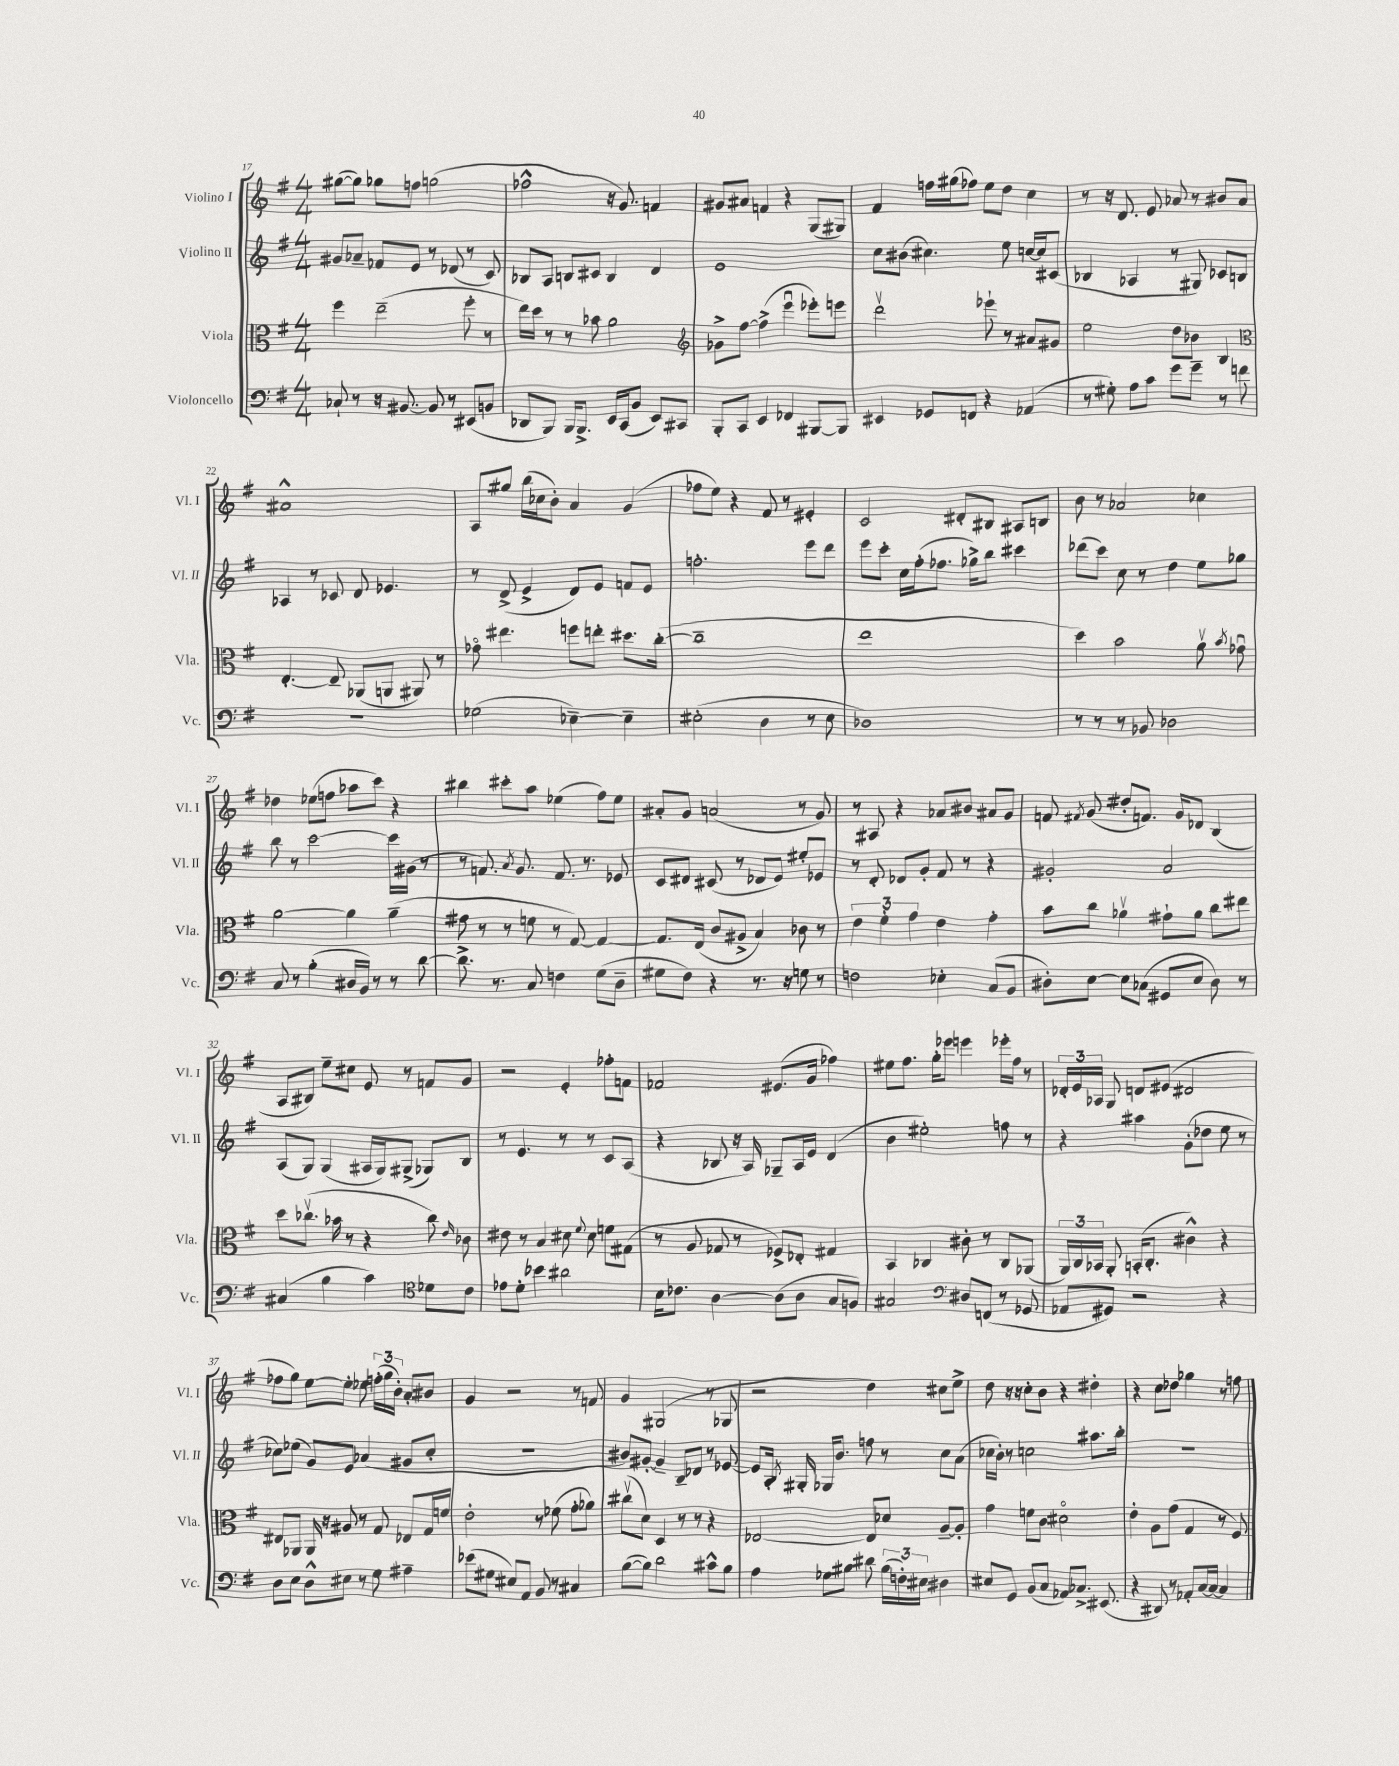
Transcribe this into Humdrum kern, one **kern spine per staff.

**kern	**kern	**kern	**kern
*part4	*part3	*part2	*part1
*staff4	*staff3	*staff2	*staff1
*I"Violoncello	*I"Viola	*I"Violino II	*I"Violino I
*I'Vc.	*I'Vla.	*I'Vl. II	*I'Vl. I
*clefF4	*clefC3	*clefG2	*clefG2
*k[f#]	*k[f#]	*k[f#]	*k[f#]
*M4/4	*M4/4	*M4/4	*M4/4
=17	=17	=17	=17
8C-X`/	4ff#\	8g#X/L	([8gg#X\L
8r	.	8a-X~/J	8gg#\J])
16r	(2ee~\	8f-X/L	8gg-X\L
[8.BB#X/	.	.	.
.	.	8e/J	8ffn\J
8BB#/]	.	8r	(2ggn\
8r	.	(8d-X/	.
(8EE#X/L	8ff#'\	8r	.
8BBn/J	8r	8c/)	.
=18	=18	=18	=18
8DD-X/L	16ee\LL)	8B-X/L	2ff-X^^\
.	16dd\JJ	.	.
8BBB/J)	8r	8A/J	.
16BBB/KL	8r	8Bn/L	.
8.BBB^/J	.	.	.
.	8b-X\	8c#X/J	.
16EE/LL	2a\	4B/	16r
(16CC/J	.	.	8.g/)
8BB/J	.	.	.
8EE/L)	.	4d/	4fn/
8CC#X/J	.	.	.
=19	=19	=19	=19
*	*clefG2	*	*
8BBB'/L	8g-X^\L	1e	8g#X/L
8CC/J	[8ff#\J	.	8a#X/J
4EE/	(4ff#^\]	.	4fn/
4FF-X/	4eeeu\	.	4r
[8BBB#X/L	8eee-X'\L)	.	(8G/L
8BBB#/J]	8eeen\J	.	8G#X/J)
=20	=20	=20	=20
4EE#X/	2dddv\	8cc\L	4f#/
.	.	(8b#X\J	.
8GG-X/L	.	4.cc#X\)	16ffn\LL
.	.	.	(16gg#X\J
8FFn/J	.	.	8ff-X\J)
4r	8eee-X`\	.	8ee\L
.	8r	8ee\	8dd\J
(4AA-X/	8a#X/L	[16ccn/LL	4cc\
.	.	16cc/J]	.
.	8g#X/J	(8c#X/J	.
=21	=21	=21	=21
8r	2ee\	4B-X/	8r
8G#X'\)	.	.	16r
.	.	.	8.d/
8A\L	.	4A-X/	.
8c\J	.	.	8e/
8g\L	8dd\L	8r	8a-X/
8g~\J	8b-X\J	8G#X/)	8r
8r	4B/	8c-X/L	8b#X/L
8fn\	.	8Bn/J	8a-/J
!!LO:LB:g=z
=22	=22	=22	=22
*	*clefC3	*	*
1r	[4.E'/	4A-X/	1a#X^^
.	.	8r	.
.	8E~/]	8c-X/	.
.	(8AA-X/L	8d/	.
.	8AAn/J	4.e-X/	.
.	8AA#X/)	.	.
.	8r	.	.
=23	=23	=23	=23
(2G-X\	8g-X\	8r	8A/L
.	4.ee#X\	(8d^/	8gg#X/J
.	.	4e^/	(16bb\LL
.	.	.	16cc-X\J
.	.	.	8b'\J)
[4E-X~\)	8ffn\L	8d/L)	4a/
.	8een'\J	8e/J	.
4E-~\]	8.dd#X\L	8fn/L	(4g/
.	.	8e/J	.
.	([16cc'\Jk	.	.
=24	=24	=24	=24
(2E#X'\	1cc~]	2.ffn'\	8ff-X\L
.	.	.	8ee\J)
.	.	.	4r
4D\	.	.	8f#/
.	.	.	8r
8r	.	8eee\L	4e#X'/
8E#\	.	8ddd\J	.
=25	=25	=25	=25
1D-X)	1ee	8eee\L	2c/
.	.	8ccc'\J	.
.	.	16cc\LL	.
.	.	(16ff#'\J	.
.	.	8.ff-X\J	.
.	.	.	8d#X'/L
.	.	16gg-X^\KL)	.
.	.	8bb\J	8B#X/J
.	.	4ccc#X\	8A#X/L
.	.	.	8Bn/J
=26	=26	=26	=26
8r	4dd\)	(8ddd-X\L	8b\
8r	.	8ccc\J)	8r
8r	2b\	8cc\	2a-X/
8BB-X/	.	8r	.
2D-X\	.	4dd\	.
.	8av\	8ee\L	4cc-X\
.	8qb/	.	.
.	8g-Xu\	8gg-X\J	.
!!LO:LB:g=z
=27	=27	=27	=27
8C/	[2a\	8bb\	4dd-X\
8r	.	8r	.
(4B'\	.	[2ccc\	(8ee-X\L
.	.	.	8ffn\J
16D#X/LL	4a\]	.	8aa-X\L
16BB/JJ)	.	.	.
8r	.	.	8ccc\J)
8r	(4a~\	16ccc\LL]	4r
.	.	(16g#X\JJ	.
[8d\	.	8r	.
=28	=28	=28	=28
8.d^\]	8g#X\	8r	4bb#X\
.	8r	8.fn/)	.
8.r	.	.	.
.	8r	.	8ccc#X'\L
.	.	8qa/	.
.	.	8.g/	.
8C/	8fn\	.	8aa\J
4Fn\	8r	8.f/	(4ee-X\
.	[8G/)	.	.
.	.	8.r	.
(8G\L	4G/_	.	8ff#\L)
8D~\J	.	8e-X/	8ee-\J
=29	=29	=29	=29
8G#X\L	8.G/L]	8c/L	8a#X'/L
8F#\J)	.	8d#X/J	8g/J
.	(16E/Jk	.	.
4r	8c/L	(8c#X/	(2an/
.	8A#X^/J	8r	.
8.r	4B/)	8d-X/L	.
.	.	8e/J)	.
16r	.	.	.
8Gn\	8c-X\	8ee#X'/L	8r
8r	8r	8e-X/J	8g/)
=30	=30	=30	=30
2Fn\	6e\	8r	8r
.	.	8d'/	8A#X/
.	6f#'\	.	.
.	.	8d-X/L	4r
.	6g\	.	.
.	.	8g'/J	.
4E-X'\	4e\	8f#/	8a-X/L
.	.	8r	8b#X/J
(8C/L	4g'\	4r	8a#X/L
8BB/J	.	.	8g/J
=31	=31	=31	=31
8D#X'\L)	8b\L	2g#X'/	8fn/
.	.	.	8qf#X/
[8E\J	8cc\J	.	(8g/
8E\L]	4a-Xv\	.	8dd#X'/L
(8C-X\J	.	.	8.fn/J)
8GG#X/L	8g#X`\L	2a/	.
.	.	.	16g/KL
8E/J	8a-\J	.	8d-X/J
8D#\)	8cc\L	.	(4B/
8r	8ee#X\J	.	.
!!LO:LB:g=z
=32	=32	=32	=32
(4C#X/	8dd\L	(8A/L	8A/L
.	(8.cc-Xv\J	8G/J)	8B#X/J)
4B\	.	(4G/	8ee~\L
.	16b-X\	.	.
.	8r	.	8cc#X\J
4c\)	4r	16A#X/LL	8e/
.	.	16G/J)	.
.	.	(8G#X^/J	8r
*clefC4	*	*	*
8d-X\L	8cc-\)	8G-X/L)	8fn/L
.	16qqe/	.	.
8c\J	8c-X\	8B/J	8g/J
=33	=33	=33	=33
8e-X\L	8e#X\	8r	2r
8d'\J	8r	4.e/	.
4b-X\	4B/	.	.
2a#X\	8d#X\	8r	4e'/
.	8qqf#/	.	.
.	8d#\	8r	.
.	8fn\L	8c/L	8ff-X'\L
.	(8G#X\J	(8A/J	8fn\J
=34	=34	=34	=34
16B\KL	8r	4r	2f-X/
8.c-X\J	.	.	.
.	8A/	.	.
[4A\	8G-X/	8B-X/	.
.	8r	16r	.
.	.	16A/)	.
(8A\L]	8F-X^/L)	8G-X~/L	(8.e#X/L
8A\J	8E-X'/J	16A/L	.
.	.	16e/JJ	16g/Jk
8G/L	4G#X/	(4d/	4ff-X\)
8Fn/J)	.	.	.
=35	=35	=35	=35
2G#X/	4BB/	4b\	8ee#X\L
.	.	.	8.ff#\J
.	4C-X/	2ee#X'\)	.
.	.	.	16gg'\KL
.	.	.	8eee-X\J
*clefF4	*	*	*
8D#X/L	8c#X'\	.	4eeen\
(8FFn/J	8r	.	.
8r	8C-/L	8ffn\	16eee-X'\LL
.	.	.	16ff#\JJ
8GG-X/	(8AA-X/J	8r	8r
=36	=36	=36	=36
8AA-X/L	24AA/LL)	4r	24d-X'/LL
.	24C/	.	24e/
.	24BB-X/JJ	.	24A-X/JJ
8GG#X/J)	8AA'/	.	8G/
2r	(16BBn'/KL	4aa#X\	8dn/L
.	8.C'/J	.	.
.	.	.	(8e#X/J
.	4c#X^^\)	(8g'\L	2d#X/
.	.	8dd-X\J	.
4r	4r	8ee\	.
.	.	8r	.
!!LO:LB:g=z
=37	=37	=37	=37
8D\L	8E#X/L	8cc-X\L)	8ff-X\L
8E\J	8AA-X/J	(8ee-X\J	8gg\J)
8D^^\L	16AA-/	8g/L)	[8ee\L
.	16r	.	.
8E#X\J	8A#X/	8e/J	8ee'\J]
8r	8r	(4a-X/	8ee-X\
8G\	8G/	.	(24ffn'\LL
.	.	.	24gg\
.	.	.	24b'\JJ)
4A#X~\	8E-X/L	8g#X/L	8a'/L
.	16G/L	8cc-'/J	8b#X/J
.	16fn/JJ	.	.
=38	=38	=38	=38
(8e-X\L	2e'\	1r	4g/
8G#X\J	.	.	.
8E#X/L)	.	.	2r
8AA/J	.	.	.
8BB/	8r	.	.
8r	(8f-X\	.	.
4C#X/	8g'\L	.	8r
.	8a-X\J)	.	8fn/
=39	=39	=39	=39
([8B\L	(8cc#Xv\L	8b#X/L)	4g/
8B\J])	8d\J)	[8g#X'/J	.
2d\	4D/	4g#~/]	(2G#X/
.	8r	8B~/L	.
.	8r	8d-X/J	.
8c#X^^\L	4r	8r	8r
8B\J	.	[8e-X/	8G-X/
=40	=40	=40	=40
4A\	[2E-X/	8e-/L]	2r
.	.	16A'/Jk	.
.	.	8qB/	.
.	.	16G#X'/	.
8G-X\L	.	16G-X/KL	.
.	.	8.b/J	.
8B#X\J	.	.	.
8d#X\	8E-/L]	8ffn\	4dd\)
(24B#\LL	8d-X/J	8r	.
24Fn'\)	.	.	.
24E#X\JJ	.	.	.
4D#X\	[8A~/L	8cc\L	8cc#X\L
.	8A'/J]	(8a\J	8ee^\J
=41	=41	=41	=41
8E#X/L	4g\	16cc-X\LL	8dd\
.	.	16b'\JJ)	.
8GG/J	.	8r	16r
.	.	.	16r
(8BB/L	8fn\L	2ccn\	8cc'\L
8C/J	8c\J	.	8b\J
8AA-X/L)	2d#X\	.	4r
8.C-X^/J	.	.	.
.	.	8.aa#X\L	4dd#X'\
(8.EE#X/	.	.	.
.	.	16bb'\Jk	.
=42	=42	=42	=42
4r	4e'\	1r	4r
8DD#X/)	8A\L	.	8cc\L
8r	(8g\J	.	8dd-X\J
8AA-X'/L	4G/	.	4gg-X\
[16C/L	.	.	.
16C/JJ_	.	.	.
4C/]	8r	.	8r
.	8F#/)	.	8ffn\
==	==	==	==
*-	*-	*-	*-
